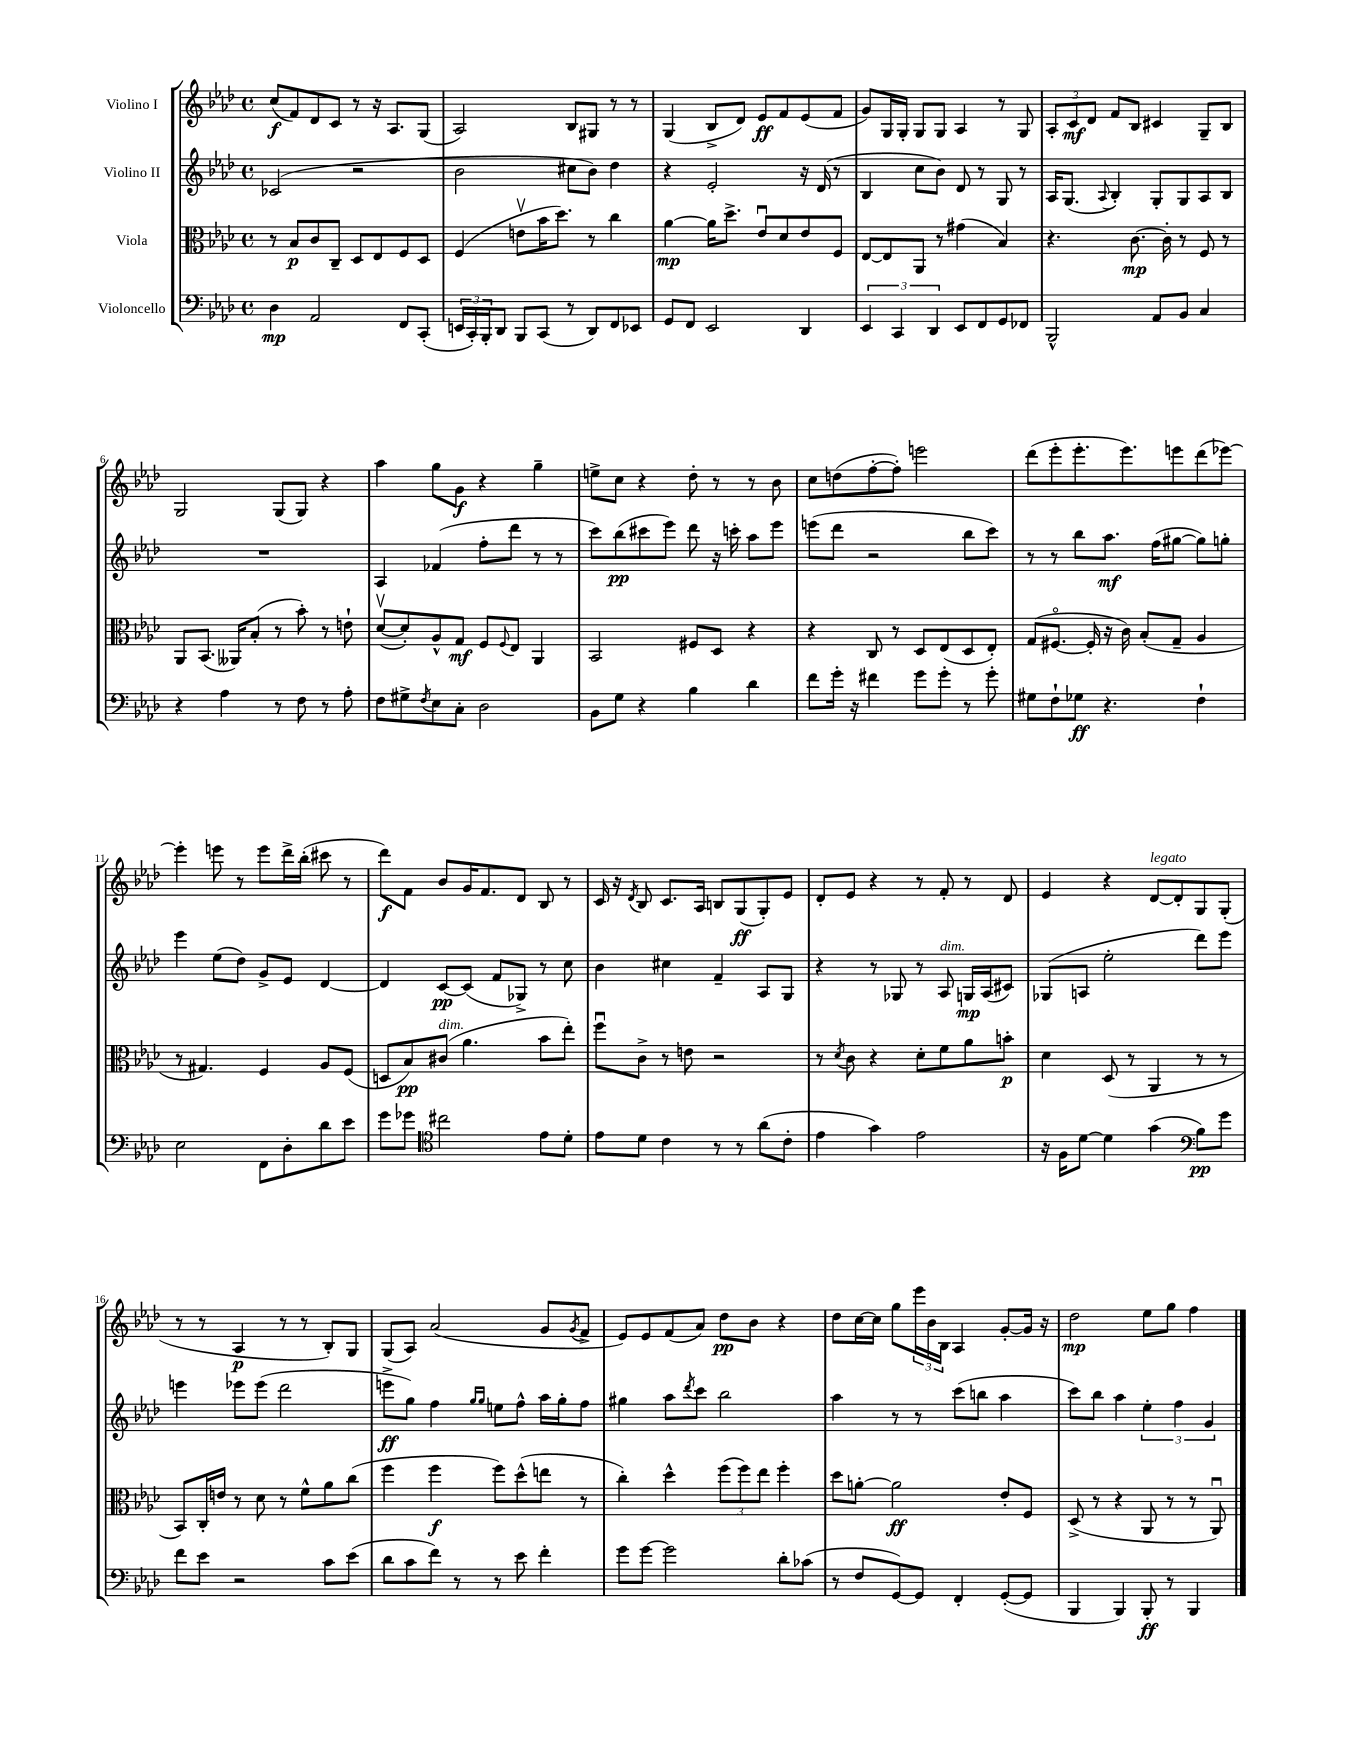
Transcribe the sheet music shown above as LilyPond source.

<<
\new StaffGroup <<
\new Staff = "s0" \with { instrumentName = "Violino I" } {
    \clef treble \key aes \major \defaultTimeSignature \time 4/4
    c''8\f( f'8) des'8 c'8 r8 r16 aes8. g8( |
    aes2) bes8 gis8 r8 r8 |
    g4( bes8-> des'8) ees'8\ff f'8 ees'8( f'8 |
    g'8) g16 g16-. g8 g8 aes4 r8 g8 |
    \tuplet 3/2 { aes8-. c'8\mf des'8 } f'8 bes8 cis'4 g8-- bes8 |
    g2 g8( g8) r4 |
    aes''4 g''8 g'8\f r4 g''4-- |
    e''8-> c''8 r4 des''8-. r8 r8 bes'8 |
    c''8 d''8( f''8~-. f''8-.) e'''2 |
    des'''8( ees'''8-. ees'''8.-. ees'''8.) e'''8 des'''8( ees'''8~) |
    ees'''4-. e'''8 r8 e'''8 des'''16-> bes''16-.( cis'''8 r8 |
    des'''8\f) f'8 bes'8 g'16 f'8. des'8 bes8 r8 |
    c'16 r16 \acciaccatura { des'8 } bes8 c'8. aes16 b8 g8\ff( g8-.) ees'8 |
    des'8-. ees'8 r4 r8 f'8-. r8 des'8 |
    ees'4 r4 des'8~^\markup { \italic "legato" } des'8-. g8 g8-.( |
    r8 r8 aes4\p r8 r8 bes8-.) g8 |
    g8( aes8) aes'2( g'8 \acciaccatura { g'8 } f'8-> |
    ees'8) ees'8 f'8( aes'8) des''8\pp bes'8 r4 |
    des''8 c''16~ c''16 g''8 \tuplet 3/2 { ees'''16 bes'16 bes16 } aes4 g'8~-. g'16 r16 |
    des''2\mp ees''8 g''8 f''4 \bar "|." |
}
\new Staff = "s1" \with { instrumentName = "Violino II" } {
    \clef treble \key aes \major \defaultTimeSignature \time 4/4
    ces'2( r2 |
    bes'2 cis''8 bes'8) des''4 |
    r4 ees'2-. r16 des'16( r8 |
    bes4 c''8 bes'8) des'8 r8 g8 r8 |
    aes16 g8.( \appoggiatura { aes8 } bes4-.) g8-. g8 aes8 bes8 |
    R1 |
    aes4 fes'4( f''8-. des'''8 r8 r8 |
    c'''8) bes''8\pp( cis'''8 ees'''8) des'''8 r16 c'''16-. aes''8 ees'''8 |
    e'''8( des'''8 r2 bes''8 c'''8) |
    r8 r8 bes''8 aes''8.\mf f''16( gis''8~ gis''8) g''8-. |
    ees'''4 ees''8( des''8) g'8-> ees'8 des'4~ |
    des'4 c'8~\pp c'8( f'8 ges8->) r8 c''8 |
    bes'4 cis''4 f'4-- aes8 g8 |
    r4 r8 ges8 r8 aes8^\markup { \italic "dim." } g16\mp aes16( cis'8) |
    ges8( a8 ees''2-. des'''8) ees'''8 |
    e'''4 ees'''8 ees'''8( des'''2 |
    e'''8->\ff g''8) f''4 \grace { g''16 g''16 } e''8 f''8-^ aes''16 g''16-. f''8 |
    gis''4 aes''8 \acciaccatura { des'''8 } c'''8 bes''2 |
    aes''4 r8 r8 c'''8( b''8 aes''4 |
    c'''8) bes''8 aes''4 \tuplet 3/2 { ees''4-. f''4 g'4 } \bar "|." |
}
\new Staff = "s2" \with { instrumentName = "Viola" } {
    \clef alto \key aes \major \defaultTimeSignature \time 4/4
    r8 bes8\p c'8 c8-- des8 ees8 f8 des8 |
    f4( e'8\upbow bes'16 des''8.) r8 c''4 |
    aes'4~\mp aes'16 des''8.-> ees'8\downbow des'8 ees'8 f8 |
    ees8~ ees8 aes,8 r8 gis'4( bes4) |
    r4. c'8.~\mp c'16-. r8 f8 r8 |
    aes,8 bes,8.( aeses,16) bes8-.( r8 bes'8-.) r8 e'8-! |
    des'8~\upbow( des'8-.) aes8-^ g8\mf f8 \appoggiatura { f8 } ees8 aes,4 |
    bes,2 fis8 des8 r4 |
    r4 c8 r8 des8 ees8( des8 ees8-.) |
    g8( fis8.~\flageolet fis16-. r16 c'16) bes8-.( g8-- aes4 |
    r8 gis4.) f4 aes8 f8( |
    d8 bes8\pp) cis'8^\markup { \italic "dim." }( aes'4. bes'8 ees''8-.) |
    f''8\downbow c'8-> r8 e'8 r2 |
    r8 \acciaccatura { des'8 } c'8 r4 des'8-. f'8 aes'8 b'8-.\p |
    des'4 des8( r8 aes,4 r8 r8 |
    bes,8) c16-. e'16 r8 des'8 r8 f'8-^ aes'8 c''8( |
    f''4 f''4\f f''8) des''8-^( e''8 r8 |
    c''4-.) des''4-^ \tuplet 3/2 { f''8( f''8) ees''8 } f''4-. |
    des''8 a'8~-. a'2\ff ees'8-. f8 |
    des8->( r8 r4 aes,8 r8 r8 aes,8\downbow) \bar "|." |
}
\new Staff = "s3" \with { instrumentName = "Violoncello" } {
    \clef bass \key aes \major \defaultTimeSignature \time 4/4
    des4\mp aes,2 f,8 c,8-.( |
    \tuplet 3/2 { e,16 c,16-.) bes,,16-. } des,8 bes,,8 c,8( r8 des,8) f,8 ees,8 |
    g,8 f,8 ees,2 des,4 |
    \tuplet 3/2 { ees,4 c,4 des,4 } ees,8 f,8 g,8 fes,8 |
    bes,,2-^ aes,8 bes,8 c4 |
    r4 aes4 r8 f8 r8 aes8-. |
    f8 gis8-> \acciaccatura { f8 } ees8 c8-. des2 |
    bes,8 g8 r4 bes4 des'4 |
    f'8 g'16-. r16 fis'4 g'8 g'8-. r8 g'8-. |
    gis8 f8-! ges8\ff r4. f4-! |
    ees2 f,8 des8-. des'8 ees'8 |
    g'8 ges'8 \clef tenor cis''2 ees'8 des'8-. |
    ees'8 des'8 c'4 r8 r8 aes'8( c'8-. |
    ees'4 g'4) ees'2 |
    r16 f16 des'8~ des'4 g'4( \clef bass bes8\pp) g'8 |
    f'8 ees'8 r2 c'8 ees'8( |
    des'8 c'8 f'8) r8 r8 ees'8 f'4-. |
    g'8 g'8~ g'2 des'8-. ces'8( |
    r8 f8 g,8~) g,8 f,4-. g,8~-.( g,8 |
    bes,,4 bes,,4) bes,,8-.\ff r8 bes,,4 \bar "|." |
}
>>
>>
